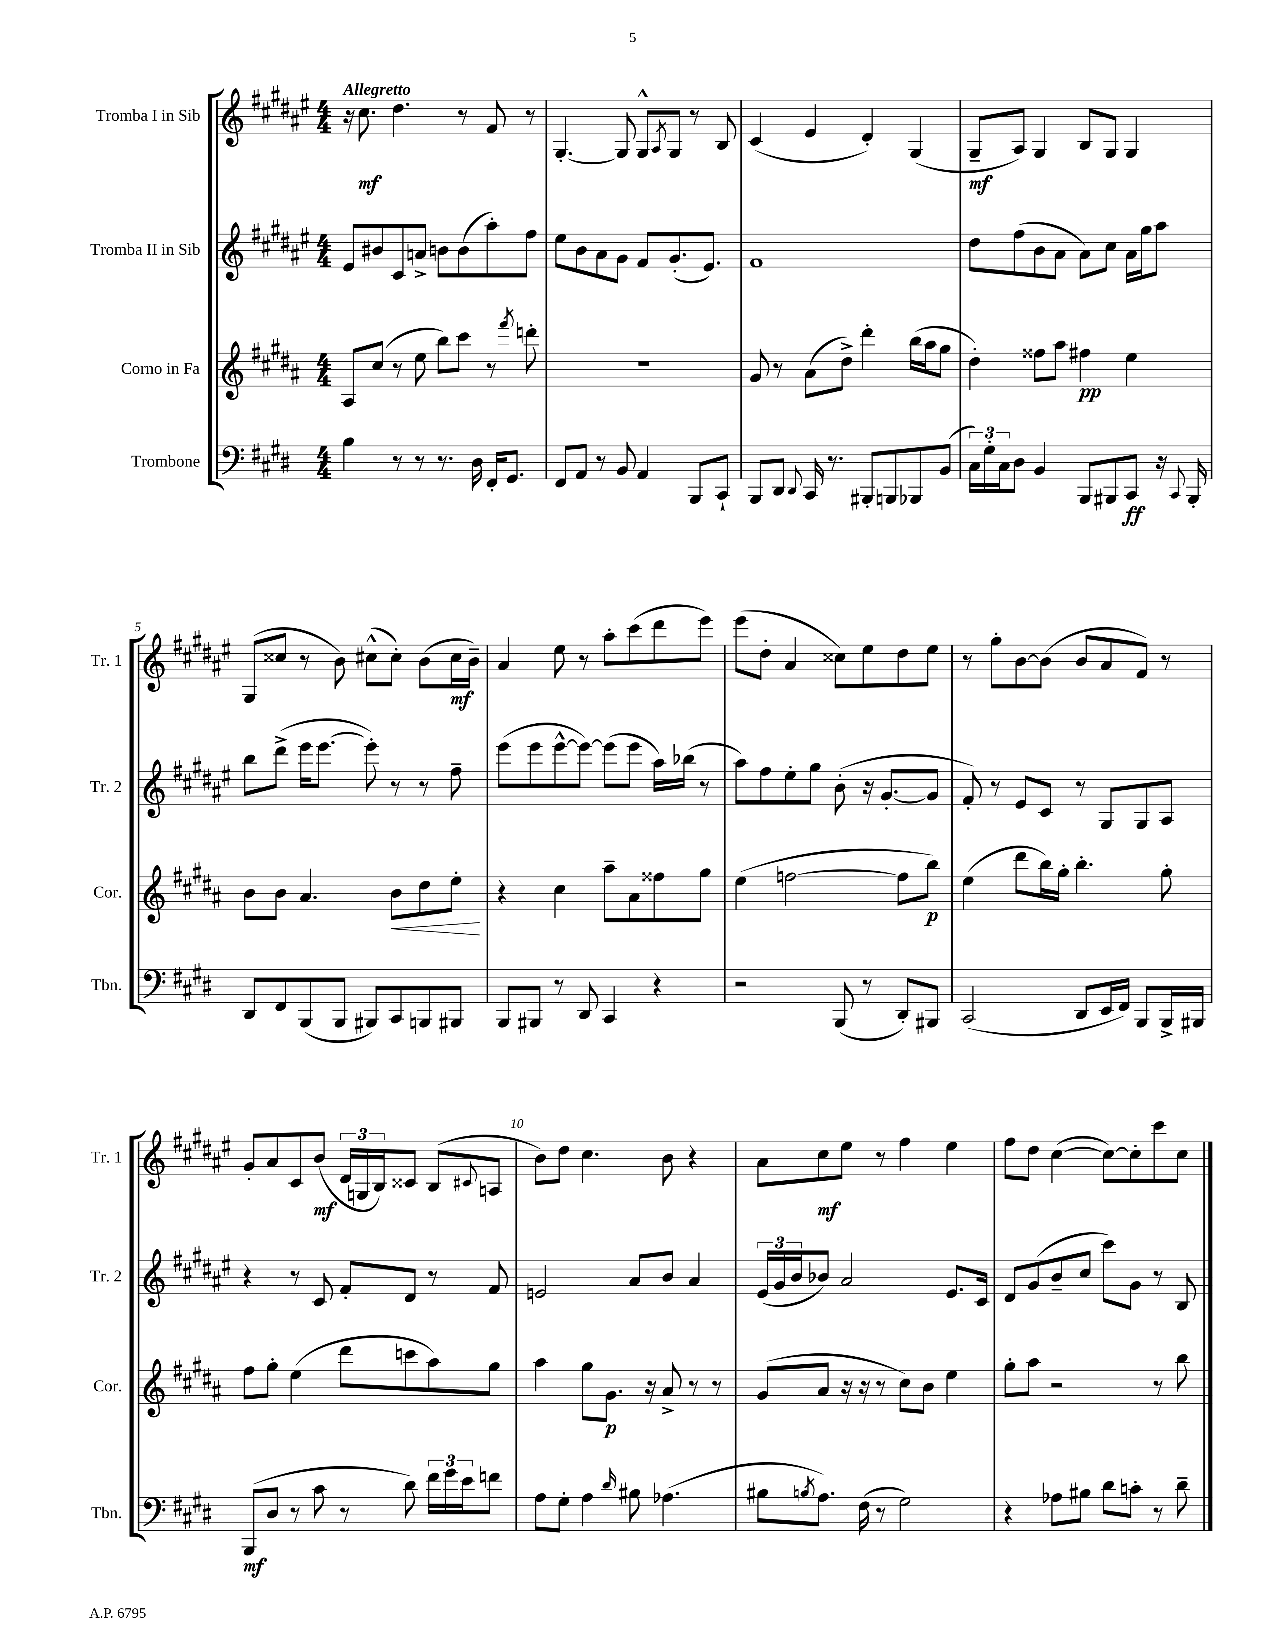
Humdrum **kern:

**kern	**kern	**kern	**kern
*staff4	*staff3	*staff2	*staff1
*clefF4	*clefG2	*clefG2	*clefG2
*k[f#c#g#d#]	*k[f#c#g#d#a#]	*k[f#c#g#d#a#e#]	*k[f#c#g#d#a#e#]
*M4/4	*M4/4	*M4/4	*M4/4
4B\	8A#/L	8e#/L	16r
.	.	.	8.cc#\
.	(8cc#/J	8b#/	.
8r	8r	8c#/	4.dd#\
8r	8ee\	8a^/J	.
8.r	8bb\L)	8b\L	.
.	8ccc#\J	(8b\	8r
16D#\	.	.	.
16FF#'/LK	8r	8aa#'\)	8f#/
8.GG#/J	.	.	.
.	8qfff#/	.	.
.	8ddd'\	8ff#\J	8r
=	=	=	=
8FF#/L	1r	8ee#\L	[4.G#'/
8AA/J	.	8b\	.
8r	.	8a#\	.
8BB/	.	8g#\J	8G#/]
4AA/	.	8f#/L	8G#^^/L
.	.	.	8qA#/
.	.	(8.g#'/	8G#/J
8BBB/L	.	.	8r
.	.	8.e#/J)	.
8CC#`/J	.	.	8B/
=	=	=	=
8BBB/L	8g#/	1f#	(4c#/
8DD#/J	8r	.	.
8qqDD#/	.	.	.
16CC#/	(8a#\L	.	4e#/
8.r	.	.	.
.	8dd#^\J)	.	.
8BBB#'/L	4ddd#'\	.	4d#'/)
8BBB/	.	.	.
8BBB-/	(16bb\LL	.	(4G#/
.	16aa#\J	.	.
(8BB/J	8gg#\J	.	.
=	=	=	=
24C#\LL)	4dd#'\)	8dd#\L	8G#~/L
24G#'\	.	.	.
24C#\J	.	.	.
8D#\J	.	(8ff#\	8A#/J)
4BB/	8ff##\L	8b\	4G#/
.	8aa#\J	8a#\J	.
8BBB/L	4ff#\	8a#\L)	8B/L
8BBB#/	.	8cc#\J	8G#/J
8CC#/J	4ee\	16a#\LL	4G#/
.	.	16gg#\J	.
16r	.	8aa#\J	.
8qqCC#/	.	.	.
16BBB#'/	.	.	.
=	=	=	=
8DD#/L	8b\L	8bb\L	(8G#/L
8FF#/	8b\J	(8ddd#^\J	8cc##/J
(8BBB/	4.a#/	16eee#\LK	8r
.	.	[8.eee#\J	.
8BBB/J	.	.	8b\)
8BBB#/L)	.	8eee#'\])	(8cc#^^\L
8CC#/	8b\L	8r	8cc#'\J)
8BBB/	8dd#\	8r	(8b\L
8BBB#/J	8ee'\J	8ff#~\	16cc#\L
.	.	.	16b~\JJ)
=	=	=	=
8BBB/L	4r	(8eee#\L	4a#/
8BBB#/J	.	8eee#\	.
8r	4cc#\	[8eee#^^\	8ee#\
8DD#/	.	8eee#\_J)	8r
4CC#/	8aa#~\L	(8eee#\]L	8aa#'\L
.	8a#\	8eee#\J	(8ccc#\
4r	8ff##\	16aa#\LL)	8ddd#\
.	.	(16bb-\JJ	.
.	8gg#\J	8r	8eee#\J)
=	=	=	=
2r	(4ee\	8aa#\L)	(8eee#\L
.	.	8ff#\	8dd#'\J
.	[2ff\	8ee#'\	4a#/
.	.	8gg#\J	.
(8BBB/	.	(8b'\	8cc##\L)
8r	.	16r	8ee#\
.	.	[8.g#'/L	.
8DD#'/L)	8ff\]L	.	8dd#\
8BBB#/J	8bb\J)	8g#/]J	8ee#\J
=	=	=	=
(2CC#/	(4ee\	8f#'/)	8r
.	.	8r	8gg#'\L
.	8ddd#\L	8e#/L	[8b\
.	16bb\L)	8c#/J	(8b\]J
.	16gg#'\JJ	.	.
8DD#/L	4.bb'\	8r	8b/L
16EE/L	.	8G#/L	8a#/
16FF#/JJ)	.	.	.
8BBB/L	.	8G#/	8f#/J)
16BBB^/L	8gg#'\	8A#/J	8r
16BBB#/JJ	.	.	.
=	=	=	=
(8BBB/L	8ff#\L	4r	8g#'/L
8D#/J	8gg#'\J	.	8a#/
8r	(4ee\	8r	8c#/
8c#\	.	8c#/	(8b/J
8r	8ddd#\L	8f#'/L	24d#/LL
.	.	.	24G/
.	.	.	24B/J)
8d#\)	8ccc\	8d#/J	8c##/J
24f#\LL	8aa#\)	8r	(8B/L
24g#\	.	.	.
24e\J	.	.	.
.	.	.	8qqc#/
8f\J	8gg#\J	8f#/	8A/J
=	=	=	=
8A\L	4aa#\	2e/	8b\L)
8G#'\J	.	.	8dd#\J
4A\	8gg#\L	.	4.cc#\
.	8.g#\J	.	.
16qqd#/	.	.	.
8B#\	.	8a#/L	.
.	16r	.	.
(4.A-\	8a#^/	8b/J	8b\
.	8r	4a#/	4r
.	8r	.	.
=	=	=	=
8B#\L	(8g#/L	(24e#/LL	8a#\L
.	.	24g#/	.
.	.	24b/J	.
8qB/	.	.	.
8.A\J)	8a#/J	8b-/J)	8cc#\
.	16r	2a#/	8ee#\J
(16F#\	16r	.	.
8r	8r	.	8r
2G#\)	8cc#\L)	.	4ff#\
.	8b\J	.	.
.	4ee\	8.e#/L	4ee#\
.	.	16c#/Jk	.
=	=	=	=
4r	8gg#'\L	8d#/L	8ff#\L
.	8aa#\J	(8g#/	8dd#\J
8A-\L	2r	8b~/	([4cc#\
8B#\J	.	8cc#/J	.
8d#\L	.	8ccc#\L)	8cc#\_L)
8c'\J	.	8g#\J	8cc#'\]
8r	8r	8r	8ccc#\
8d#~\	8bb\	8B/	8cc#\J
==	==	==	==
*-	*-	*-	*-
